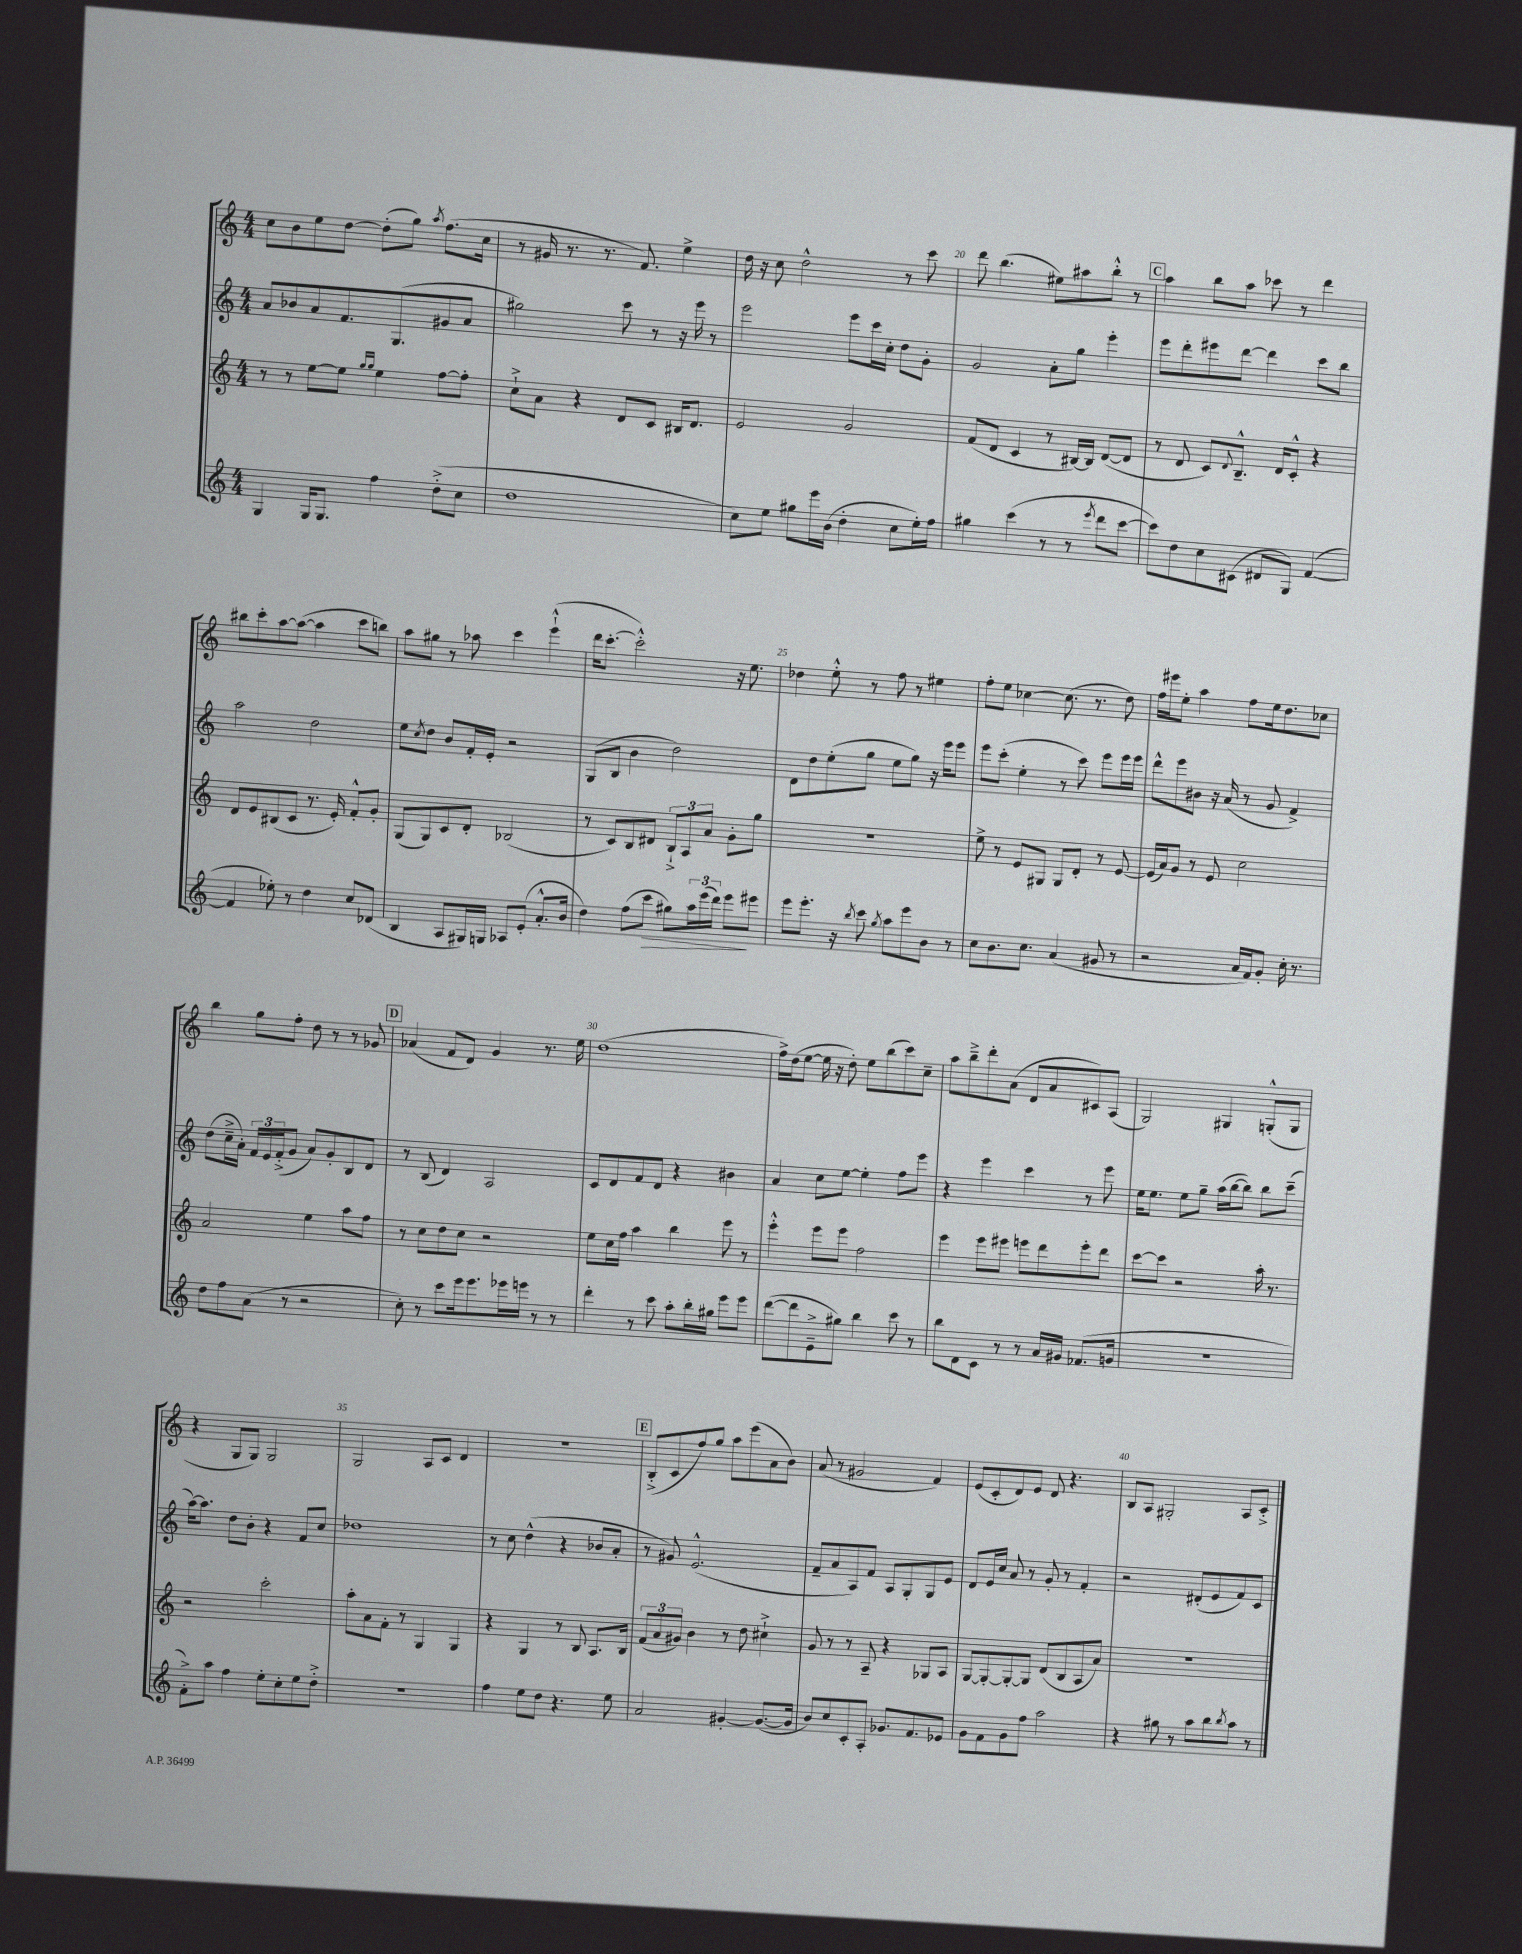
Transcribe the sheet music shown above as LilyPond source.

<<
\new StaffGroup <<
\new Staff = "s0" {
    \clef treble \key c \major \numericTimeSignature \time 4/4
    c''8 b'8 e''8 d''8~ d''8-.( g''8) \acciaccatura { a''8 } f''8.( c''16 |
    r8 gis'16 r8. r8. f'8.) e''4-> |
    d''16 r16 c''8 d''2-^ r8 c'''8 |
    d'''8 b''4.( eis''8) ais''8 b''8-.-^ r8 |
    \mark \markup { \box "C" } a''4 b''8 a''8 ces'''8 r8 d'''4 |
    bis''8 c'''8-. a''8~ a''8~( a''4 c'''8 b''8) |
    a''8 gis''8 r8 aes''8 c'''4 e'''4-!-^( |
    d'''16 c'''8.~-. c'''2-.-^) r16 e''8. |
    des''4 e''8-.-^ r8 f''8 r8 eis''4 |
    f''8-. e''8 ces''4~ ces''8.( r8. d''8) |
    f''16 eis'''16 e''8-. a''4 f''8 e''16 d''8. ces''8 |
    b''4 g''8 f''8-. d''8 r8 r8 ges'8 |
    \mark \markup { \box "D" } aes'4( f'8 d'8) g'4 r8. e''16 |
    d''1( |
    f''16->) d''16( e''8~ e''16 r16 d''8-.) e''8 b''8( c'''8) c''8-- |
    a''8 b''8---> d'''8-. a'8( d'8 a'8 cis'8) a8( |
    g2) gis4 g8-.-^( g8 |
    r4 g8 g8) g2 |
    g2 a8 c'8 d'4 |
    r1 |
    \mark \markup { \box "E" } b8-.->( c'8 f''8) g''8 a''8 e'''8( a'8 b'8) |
    a'8( r8 gis'2 f'4) |
    e'8( c'8-. d'8) e'8 d'8 r4. |
    b8 a8 gis2-. a8 c'8-.-> \bar "|." |
}
\new Staff = "s1" {
    \clef treble \key c \major \numericTimeSignature \time 4/4
    a'8 bes'8 a'8 f'8. g8.( gis'8 a'8 |
    gis''2) c'''8 r8 r16 e'''16 r8 |
    e'''2 e'''8 c'''16 c''16-. d''8 g'8-. |
    g'2 a'8-. g''8 e'''4-. |
    \mark \markup { \box "C" } e'''8 d'''8-. eis'''8 d'''8~ d'''4 c'''8 b''8 |
    a''2 d''2 |
    e''8 \acciaccatura { c''8 } d''8 b'8 f'16-. e'16-. r2 |
    g8( b8 b'4 d''2) |
    d'8 d''8 e''8-.( g''8 e''8 g''8) r16 e'''16 e'''8 |
    e'''8 c'''8-.( e''4-. r8 c'''8) e'''8 e'''16 e'''16 |
    d'''8-^ e'''8 bis'8 r16 a'16( r8 g'8 f'4->) |
    d''8( c''16---> a'16-.) \tuplet 3/2 { f'16 e'16 f'16-.->( } g'8 a'8) g'8-. b8 d'8 |
    \mark \markup { \box "D" } r8 b8( d'4) a2 |
    c'8 d'8 f'8 d'8 r4 bis'4 |
    a'4 c''8 e''8~ e''4-. f''8 e'''8 |
    r4 e'''4 c'''4 r8 e'''8 |
    e''16 e''8. e''8 g''8-- a''16( b''16~ b''8) b''8 c'''8--( |
    a''16~) a''8. d''8 b'8-. r4 f'8 c''8 |
    des''1 |
    r8 c''8 d''4-^( r4 bes'8 a'8-. |
    \mark \markup { \box "E" } r8 gis'8) e'2.-^( |
    f'8-- a'8 a8) f'8 a8 g8-. g8 e'8 |
    d'8 e'16 c''16 a'8 r8 g'8-. r8 f'4-. |
    r2 dis'8-.( e'8 f'8) c'8 \bar "|." |
}
\new Staff = "s2" {
    \clef treble \key c \major \numericTimeSignature \time 4/4
    r8 r8 e''8~ e''8 \grace { g''16 g''16 } e''4 f''8~ f''8-. |
    c''8-!-> a'8 r4 d'8 c'8 bis16 d'8. |
    e'2 g'2 |
    f'8( d'8 c'4 r8 bis16~) bis16 d'8~( d'8 |
    \mark \markup { \box "C" } r8 d'8 c'8) \appoggiatura { d'8 } b8.---^ d'16 c'8-.-^ r4 |
    d'8 e'8 bis8( c'8 r8. e'16-.) f'8-.-^ g'8-. |
    g8( g8) c'8 d'8-. bes2( |
    r8 c'8) b8 dis'8 \tuplet 3/2 { b8-!-> a8 a'8 } g'8-. g''8 |
    R1 |
    e''8-> r8 e'8 gis8 gis8 d'8-. r8 e'8~ |
    e'16( a'16) g'8 r8 e'8 c''2 |
    a'2 e''4 a''8 f''8 |
    \mark \markup { \box "D" } r8 c''8 d''8 c''8 r2 |
    e''8 c''16 f''16 a''4 b''4 e'''8 r8 |
    e'''4-.-^ e'''8 e'''8 f''2 |
    e'''4 e'''8 eis'''8 e'''8 d'''8 e'''8-. d'''8 |
    c'''8~ c'''8 r2 a''16-. r8. |
    r2 c'''2-. |
    a''8-. a'8 f'8-. r8 g4 g4 |
    r4 g4 r8 b8 a8. b16 |
    \mark \markup { \box "E" } \tuplet 3/2 { f'8( a'8 gis'8) } b'4 r8 d''8 cis''4-!-> |
    g'8 r8 r8 a8-- r4 ges8 a8 |
    g8~ g8~-. g8~-. g8 d'8( b8 a8 a'8) |
    R1 \bar "|." |
}
\new Staff = "s3" {
    \clef treble \key c \major \numericTimeSignature \time 4/4
    g4 g16 g8. f''4 d''8-.->( c''8 |
    d''1 |
    c''8) e''8 gis''8 e'''16 b'16( d''4-. c''8 e''16-.) f''16 |
    gis''4 c'''4( r8 r8 \acciaccatura { e'''8 } d'''8 c'''8~ |
    \mark \markup { \box "C" } c'''8) d''8 c''8 cis'8( dis'8 g8) f'4~( |
    f'4 ees''8-.) r8 d''4 c''8 des'8( |
    b4 a8 gis16) g16 aes8 e'8-.( a'8.-.-^ b'16 |
    d''4) f''8( c'''8\> gis''8) \tuplet 3/2 { a''16 e'''16( d'''16) } e'''8\! eis'''8 |
    e'''8 e'''8.-. r16 \acciaccatura { b''8 } c'''8 \acciaccatura { g''8 } a''8 e'''8 b'8 r8 |
    c''8 b'8. c''8. a'4( gis'8 r8 |
    r2 a'16 f'16) g'8-. c''16-. r8. |
    d''8 f''8 a'8( r8 r2 |
    \mark \markup { \box "D" } c''8-.) r8 c'''8 e'''16 e'''8. ees'''16 e'''16 r8 r8 |
    d'''4-. r8 c'''8 a''8-. b''16-. gis''16 e'''8 e'''8 |
    d'''8~( d'''8 e'8---> gis''8) b''4 c'''8 r8 |
    b''8 d'8 c'8 r8 r8 a'16 gis'16 fes'8.( g'16 |
    r1 |
    f'8-.->) a''8 f''4 e''8-. c''8-. e''8 d''8-.-> |
    R1 |
    f''4 e''8 d''8 r4. e''8 |
    \mark \markup { \box "E" } a'2 gis'4~-. gis'8.~( gis'16 |
    b'8) c''8 c'8-. a8-. ges'8. f'8. ees'8 |
    g'8 f'8 g'8 f''8 a''2 |
    r4 gis''8 r8 a''8 b''8 \acciaccatura { b''8 } a''8 r8 \bar "|." |
}
>>
>>
\layout { \context { \Score currentBarNumber = #17 \override BarNumber.break-visibility = ##(#f #t #t) barNumberVisibility = #(every-nth-bar-number-visible 5) } }
